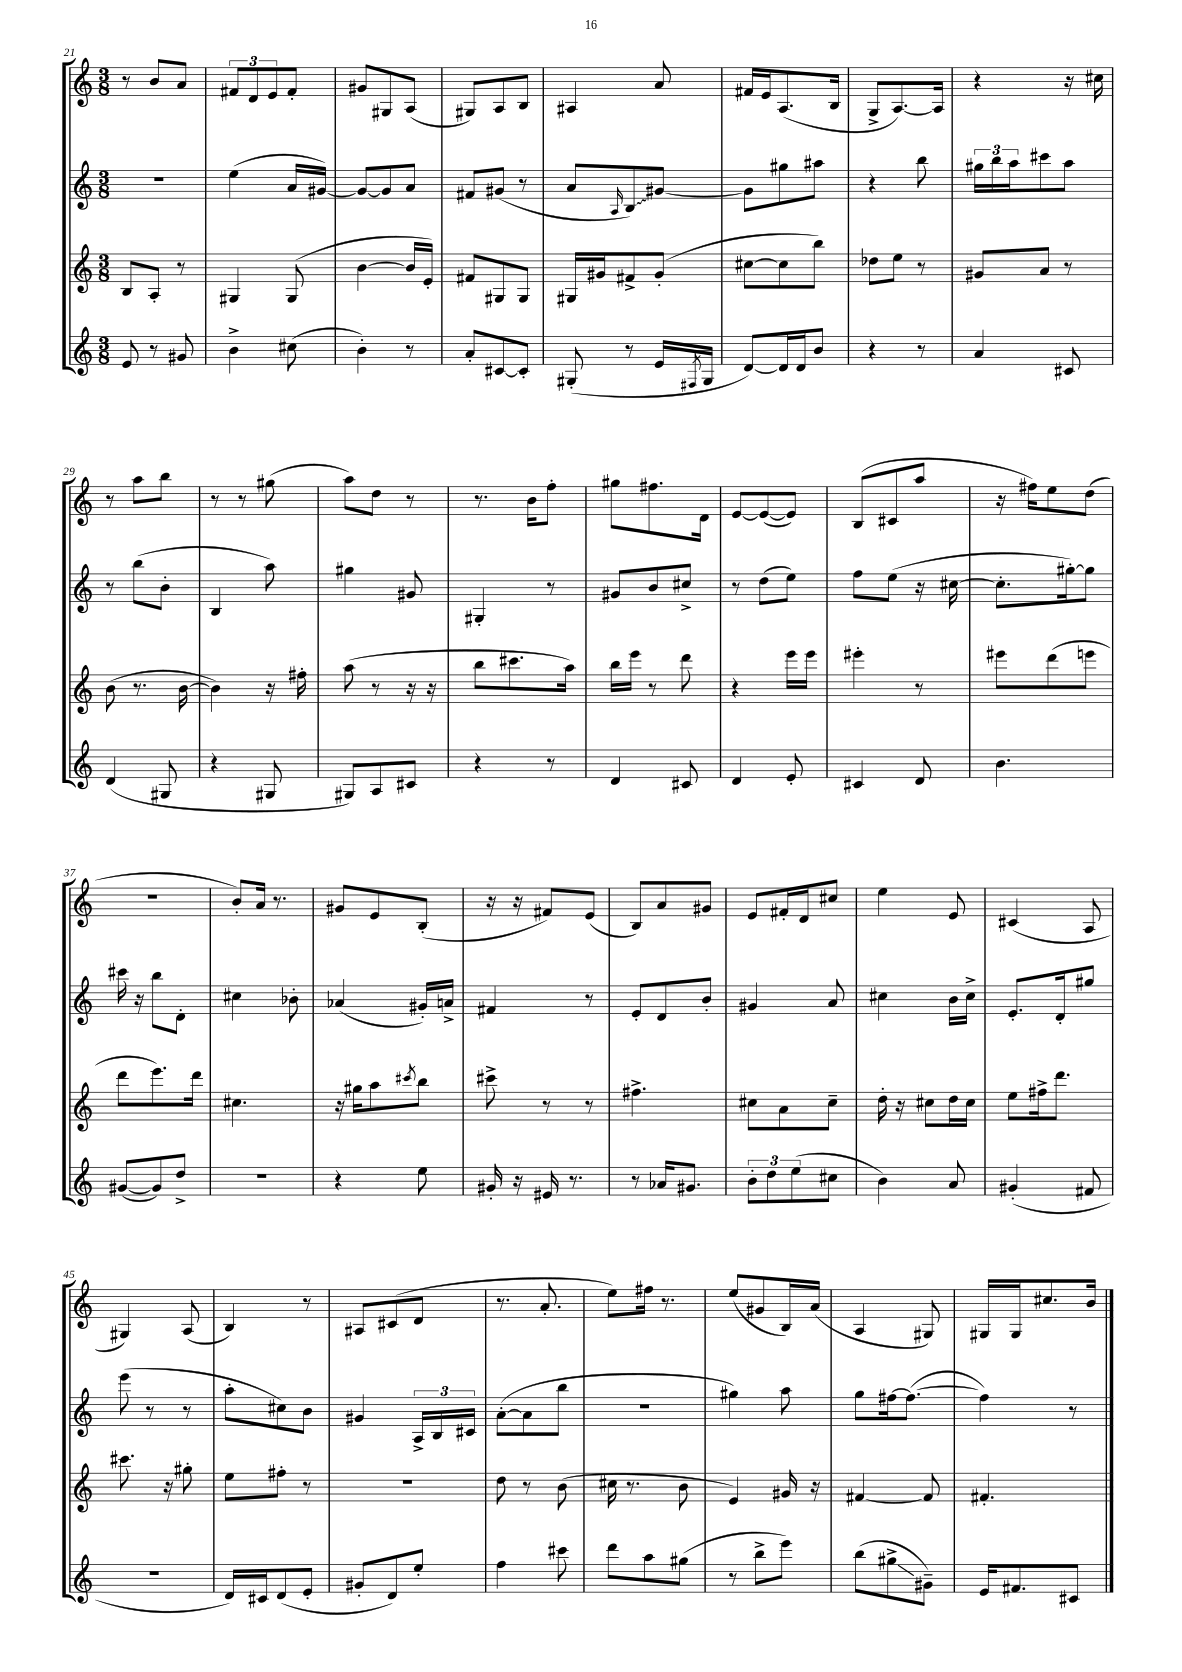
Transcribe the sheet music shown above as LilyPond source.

<<
\new StaffGroup <<
\new Staff = "s0" {
    \clef treble \key c \major \numericTimeSignature \time 3/8
    r8 b'8 a'8 |
    \tuplet 3/2 { fis'8 d'8 e'8 } fis'8-. |
    gis'8 gis8 a8( |
    gis8) a8 b8 |
    ais4 a'8 |
    fis'16 e'16 a8.( b16 |
    g8-> a8.~) a16 |
    r4 r16 cis''16 |
    r8 a''8 b''8 |
    r8 r8 gis''8( |
    a''8) d''8 r8 |
    r8. b'16 f''8-. |
    gis''8 fis''8. d'16 |
    e'8~ e'8~( e'8) |
    b8( cis'8 a''8 |
    r16 fis''16) e''8 d''8( |
    R4. |
    b'8-.) a'16 r8. |
    gis'8 e'8 b8-.( |
    r16 r16 fis'8) e'8( |
    b8) a'8 gis'8 |
    e'8 fis'16-. d'16 cis''8 |
    e''4 e'8 |
    cis'4( a8 |
    gis4) a8( |
    b4) r8 |
    ais8 cis'8( d'8 |
    r8. a'8.-. |
    e''8) fis''16 r8. |
    e''8( gis'8 b16) a'16( |
    a4 gis8) |
    gis16 gis16 cis''8. b'16 \bar "|." |
}
\new Staff = "s1" {
    \clef treble \key c \major \numericTimeSignature \time 3/8
    R4. |
    e''4( a'16 gis'16~) |
    gis'8~ gis'8 a'8 |
    fis'8 gis'8( r8 |
    a'8 \grace { a16 } \once \override Glissando.style = #'zigzag b8\glissando) gis'8~ |
    gis'8 gis''8 ais''8 |
    r4 b''8 |
    \tuplet 3/2 { gis''16 b''16 a''16 } cis'''8 a''8 |
    r8 b''8( b'8-. |
    b4 a''8) |
    gis''4 gis'8 |
    gis4-. r8 |
    gis'8 b'8 cis''8-> |
    r8 d''8( e''8) |
    f''8 e''8( r16 cis''16~ |
    cis''8.-. gis''16~-.) gis''8 |
    cis'''16 r16 b''8 d'8-. |
    cis''4 bes'8-. |
    aes'4( gis'16-.) a'16-> |
    fis'4 r8 |
    e'8-. d'8 b'8-. |
    gis'4 a'8 |
    cis''4 b'16 cis''16-> |
    e'8.-. d'16-. gis''8 |
    e'''8( r8 r8 |
    a''8-. cis''8) b'8 |
    gis'4 \tuplet 3/2 { a16-> b16 cis'16 } |
    a'8~-.( a'8 b''8 |
    R4. |
    gis''4) a''8 |
    g''8 fis''16~ fis''8.~( |
    fis''4) r8 \bar "|." |
}
\new Staff = "s2" {
    \clef treble \key c \major \numericTimeSignature \time 3/8
    b8 a8-. r8 |
    gis4 gis8( |
    b'4~ b'16 e'16-.) |
    fis'8 gis8 gis8 |
    gis16 gis'16 fis'8-> gis'8-.( |
    cis''8~ cis''8 b''8) |
    des''8 e''8 r8 |
    gis'8 a'8 r8 |
    b'8( r8. b'16~ |
    b'4) r16 fis''16-. |
    a''8( r8 r16 r16 |
    b''8 cis'''8. a''16) |
    b''16 e'''16 r8 d'''8 |
    r4 e'''16 e'''16 |
    eis'''4-. r8 |
    eis'''8 d'''8( e'''8 |
    d'''8 e'''8.) d'''16 |
    cis''4. |
    r16 gis''16 a''8 \acciaccatura { cis'''8 } b''8 |
    cis'''8-> r8 r8 |
    fis''4.-> |
    cis''8 a'8 cis''8-- |
    d''16-. r16 cis''8 d''16 cis''16 |
    e''8 fis''16-> d'''8. |
    cis'''8. r16 gis''8-. |
    e''8 fis''8-. r8 |
    R4. |
    d''8 r8 b'8( |
    cis''16 r8. b'8 |
    e'4) gis'16 r16 |
    fis'4~ fis'8 |
    fis'4.-. \bar "|." |
}
\new Staff = "s3" {
    \clef treble \key c \major \numericTimeSignature \time 3/8
    e'8 r8 gis'8 |
    b'4-> cis''8( |
    b'4-.) r8 |
    a'8-. cis'8~ cis'8-. |
    gis8-.( r8 e'16 \acciaccatura { fis8 } gis16 |
    d'8~) d'16 d'16 b'8 |
    r4 r8 |
    a'4 cis'8 |
    d'4( gis8 |
    r4 gis8 |
    gis8) a8 cis'8 |
    r4 r8 |
    d'4 cis'8 |
    d'4 e'8-. |
    cis'4 d'8 |
    b'4. |
    gis'8~( gis'8) d''8-> |
    R4. |
    r4 e''8 |
    gis'16-. r16 eis'16 r8. |
    r8 aes'16 gis'8. |
    \tuplet 3/2 { b'8-. d''8 e''8( } cis''8 |
    b'4) a'8 |
    gis'4-.( fis'8 |
    R4. |
    d'16) cis'16 d'8( e'8-. |
    gis'8-. d'8) e''8-. |
    f''4 cis'''8 |
    d'''8 a''8 gis''8( |
    r8 b''8-> e'''8) |
    b''8( gis''8->\glissando gis'8--) |
    e'16 fis'8. cis'8 \bar "|." |
}
>>
>>
\layout { \context { \Score currentBarNumber = #21 } }
